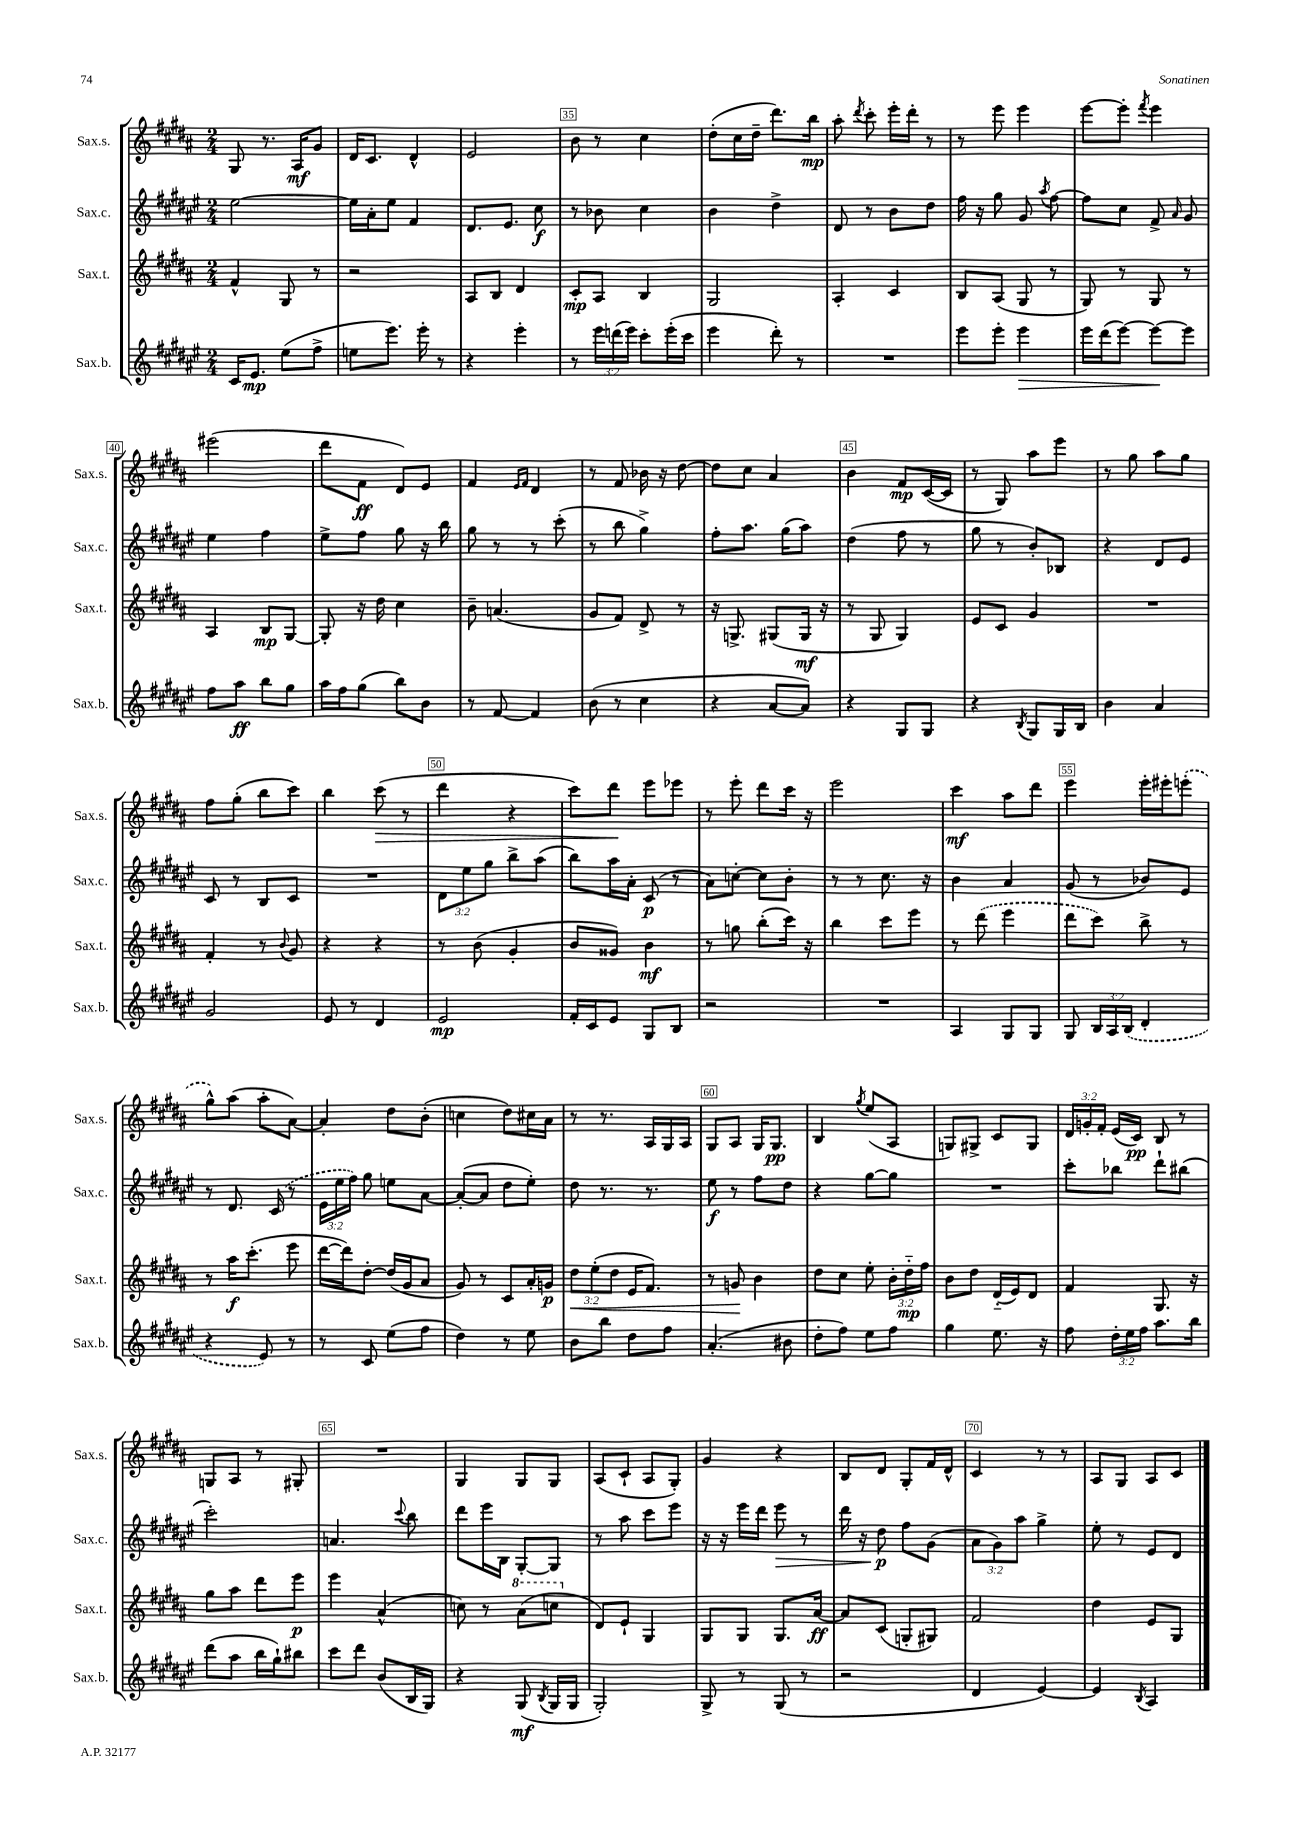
<<
\new StaffGroup <<
\new Staff = "s0" \with { instrumentName = "Sax.s." shortInstrumentName = "Sax.s." } {
    \clef treble \key b \major \numericTimeSignature \time 2/4 \override Staff.TupletNumber.text = #tuplet-number::calc-fraction-text
    \autoBeamOff gis8 r8. ais16[\mf gis'8] |
    dis'16[ cis'8.] dis'4-^ |
    e'2 |
    b'8 r8 cis''4 |
    dis''8[-.( cis''16 dis''16]-- dis'''8.[) b''16]\mp |
    ais''8-. \acciaccatura { dis'''8 } cis'''8-. e'''16[-. dis'''16]-. r8 |
    r8 e'''8 e'''4 |
    e'''8[~ e'''8]-. \acciaccatura { fis'''8 } e'''4 |
    eis'''2( |
    dis'''8[ fis'8]\ff dis'8[) e'8] |
    fis'4 \grace { e'16[ fis'16] } dis'4 |
    r8 fis'8 bes'16 r16 dis''8~ |
    dis''8[ cis''8] ais'4 |
    b'4 fis'8[\mp cis'16~( cis'16] |
    r8 gis8) ais''8[ e'''8] |
    r8 gis''8 ais''8[ gis''8] |
    fis''8[ gis''8]-.( b''8[ cis'''8]) |
    b''4 cis'''8\>( r8 |
    dis'''4 r4 |
    cis'''8[) dis'''8]\! e'''8[ ees'''8] |
    r8 e'''8-. dis'''8[ cis'''16] r16 |
    e'''2 |
    cis'''4\mf ais''8[ dis'''8] |
    e'''4 e'''16[-. eis'''16-. \once \slurDashed e'''8]-.( |
    gis''8[-^) ais''8]( ais''8[-. ais'8]~) |
    ais'4-. dis''8[ b'8]-.( |
    c''4 dis''8[) cis''16 ais'16] |
    r8 r8. ais16[ gis16 ais16] |
    gis8[ ais8] gis16[ gis8.]\pp |
    b4 \acciaccatura { gis''8 } e''8[( ais8] |
    g8[) gis8]-> cis'8[ gis8] |
    \tuplet 3/2 { dis'16[ g'16-. fis'16]-. } e'16[( cis'16]\pp) b8 r8 |
    g8[ ais8] r8 gis8-. |
    R2 |
    gis4 gis8[ gis8] |
    ais8[( cis'8]-! ais8[ gis8]-.) |
    gis'4 r4 |
    b8[ dis'8] gis8[-. fis'16 dis'16]-^ |
    cis'4 r8 r8 |
    ais8[ gis8] ais8[ cis'8] \bar "|." |
}
\new Staff = "s1" \with { instrumentName = "Sax.c." shortInstrumentName = "Sax.c." } {
    \clef treble \key fis \major \numericTimeSignature \time 2/4 \override Staff.TupletNumber.text = #tuplet-number::calc-fraction-text
    \autoBeamOff eis''2~ |
    eis''16[ ais'16-. eis''8] fis'4 |
    dis'8.[ eis'8.] cis''8\f |
    r8 bes'8 cis''4 |
    b'4 dis''4-> |
    dis'8 r8 b'8[ dis''8] |
    fis''16 r16 gis''8 gis'8 \acciaccatura { ais''8 } fis''8~ |
    fis''8[ cis''8] fis'8-> \grace { ais'16 } gis'8 |
    eis''4 fis''4 |
    eis''8[-> fis''8] gis''8 r16 b''16 |
    gis''8 r8 r8 cis'''8-.( |
    r8 b''8 gis''4->) |
    fis''8[-. ais''8.] gis''16[( ais''8]) |
    dis''4( fis''8 r8 |
    gis''8 r8 b'8[-.) bes8] |
    r4 dis'8[ eis'8] |
    cis'8 r8 b8[ cis'8] |
    R2 |
    \tuplet 3/2 { dis'8[ eis''8 gis''8] } b''8[-> ais''8]( |
    b''8[) ais''16 ais'16]-. cis'8\p( r8 |
    ais'8[) c''8]~-. c''8[ b'8]-. |
    r8 r8 cis''8. r16 |
    b'4 ais'4 |
    gis'8( r8 bes'8[) eis'8] |
    r8 dis'8. \once \slurDashed cis'16( r8 |
    \tuplet 3/2 { eis'16[ eis''16 fis''16]) } gis''8 e''8[ ais'8]~ |
    ais'8[~-.( ais'8] dis''8[ eis''8]-.) |
    dis''8 r8. r8. |
    eis''8\f r8 fis''8[ dis''8] |
    r4 gis''8[~ gis''8] |
    R2 |
    cis'''8[-. bes''8] dis'''8[-! bis''8]( |
    cis'''2-.) |
    a'4. \appoggiatura { cis'''8 } b''8 |
    dis'''8[ eis'''16 b16] gis8[~-. gis8] |
    r8 ais''8 cis'''8[ eis'''8] |
    r16 r16 eis'''16[ dis'''16] eis'''8\> r8 |
    dis'''16 r16 dis''8\p\! fis''8[ gis'8]( |
    \tuplet 3/2 { ais'8[ gis'8) ais''8] } gis''4-> |
    eis''8-. r8 eis'8[ dis'8] \bar "|." |
}
\new Staff = "s2" \with { instrumentName = "Sax.t." shortInstrumentName = "Sax.t." } {
    \clef treble \key b \major \numericTimeSignature \time 2/4 \override Staff.TupletNumber.text = #tuplet-number::calc-fraction-text
    \autoBeamOff fis'4-^ gis8 r8 |
    r2 |
    ais8[ b8] dis'4 |
    cis'8[-.\mp ais8] b4 |
    gis2 |
    ais4-. cis'4 |
    b8[ ais8]( gis8 r8 |
    gis8) r8 gis8 r8 |
    ais4 b8[\mp gis8]~ |
    gis8-. r16 dis''16 cis''4 |
    b'8-- a'4.( |
    gis'8[ fis'8]) dis'8-> r8 |
    r16 g8.-> gis8[( gis16]\mf r16 |
    r8 gis8 gis4) |
    e'8[ cis'8] gis'4 |
    R2 |
    fis'4-. r8 \appoggiatura { b'8 } gis'8 |
    r4 r4 |
    r8 b'8( gis'4-. |
    b'8[ gisis'8]) b'4\mf |
    r8 g''8 b''8[-.( cis'''16]) r16 |
    b''4 cis'''8[ e'''8] |
    r8 \once \slurDashed dis'''8( e'''4 |
    dis'''8[ cis'''8]) b''8-> r8 |
    r8 ais''16[\f cis'''8.]-.( e'''8 |
    dis'''16[~ dis'''16) dis''8]~-. dis''16[( gis'16 ais'8] |
    gis'8) r8 cis'8[ ais'16-. g'16]\p |
    \tuplet 3/2 { dis''8[\< e''8-.( dis''8] } e'16[ fis'8.]) |
    r8 g'8\! b'4 |
    dis''8[ cis''8] e''8-. \tuplet 3/2 { b'16[-. dis''16-_\mp fis''16] } |
    b'8[ dis''8] dis'16[-_( e'16) dis'8] |
    fis'4 gis8. r16 |
    gis''8[ ais''8] dis'''8[ e'''8]\p |
    e'''4 ais'4-^( |
    c''8) r8 \ottava #1 ais''8[( c'''8] \ottava #0 |
    dis'8[) e'8]-! gis4 |
    gis8[ gis8] gis8.[ ais'16]~\ff |
    ais'8[ cis'8]( g8[-. gis8]) |
    fis'2 |
    dis''4 e'8[ gis8] \bar "|." |
}
\new Staff = "s3" \with { instrumentName = "Sax.b." shortInstrumentName = "Sax.b." } {
    \clef treble \key fis \major \numericTimeSignature \time 2/4 \override Staff.TupletNumber.text = #tuplet-number::calc-fraction-text
    \autoBeamOff cis'16[ eis'8.]\mp eis''8[( fis''8]-> |
    e''8[ eis'''8.]) eis'''16-. r8 |
    r4 eis'''4-. |
    r8 \tuplet 3/2 { eis'''16[ d'''16( eis'''16]) } cis'''8[-. eis'''16-.( cis'''16] |
    eis'''4 dis'''8-.) r8 |
    R2 |
    eis'''8[ eis'''8]-. eis'''4\> |
    eis'''16[ dis'''16( eis'''8]~) eis'''8[~\! eis'''8] |
    fis''8[ ais''8]\ff b''8[ gis''8] |
    ais''16[ fis''16 gis''8]( b''8[) b'8] |
    r8 fis'8~ fis'4 |
    b'8( r8 cis''4 |
    r4 ais'8[~ ais'8]) |
    r4 gis8[ gis8] |
    r4 \acciaccatura { b8 } gis8[ gis16 b16] |
    b'4 ais'4 |
    gis'2 |
    eis'8 r8 dis'4 |
    eis'2\mp |
    fis'16[-. cis'16 eis'8] gis8[ b8] |
    r2 |
    R2 |
    ais4 gis8[ gis8] |
    gis8 \tuplet 3/2 { b16[ ais16 \once \slurDashed b16]( } dis'4-. |
    r4 eis'8) r8 |
    r8 cis'8 eis''8[( fis''8] |
    dis''4) r8 eis''8 |
    b'8[ b''8] dis''8[ fis''8] |
    ais'4.-.( bis'8 |
    dis''8[-. fis''8]) eis''8[ fis''8] |
    gis''4 eis''8. r16 |
    fis''8 \tuplet 3/2 { dis''16[-. eis''16 fis''16] } ais''8.[ b''16] |
    dis'''8[( ais''8] b''16[ gis''16-!) bis''8] |
    cis'''8[ dis'''8] b'8[( b16 gis16]) |
    r4 gis8\mf( \acciaccatura { b8 } gis16[ gis16] |
    gis2-.) |
    gis8-> r8 gis8( r8 |
    r2 |
    dis'4 eis'4~) |
    eis'4 \acciaccatura { b8 } ais4 \bar "|." |
}
>>
>>
\layout { \context { \Score currentBarNumber = #32 \override BarNumber.break-visibility = ##(#f #t #t) barNumberVisibility = #(every-nth-bar-number-visible 5) \override BarNumber.stencil = #(make-stencil-boxer 0.1 0.3 ly:text-interface::print) } }
